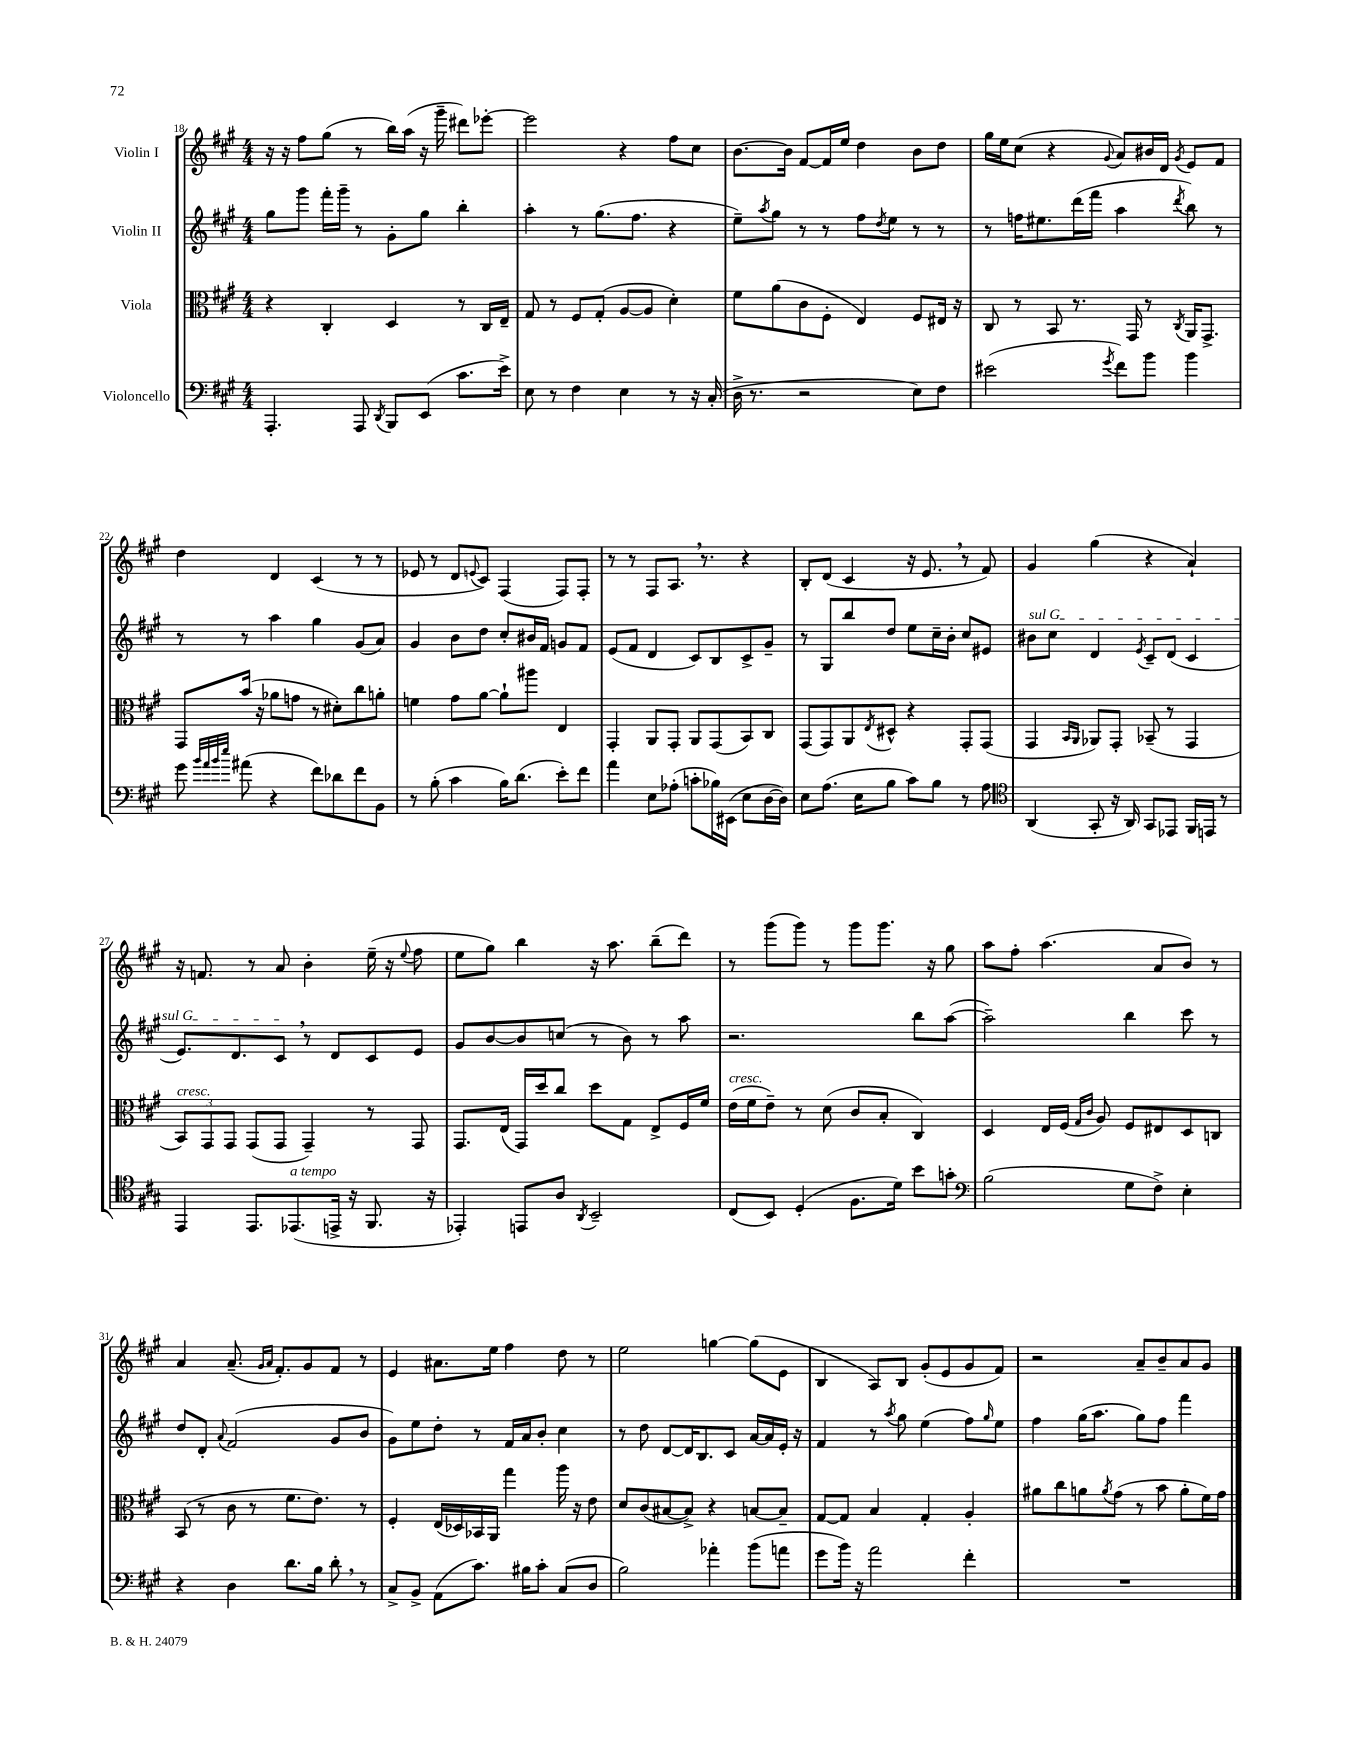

**kern	**kern	**kern	**kern
*staff4	*staff3	*staff2	*staff1
*clefF4	*clefC3	*clefG2	*clefG2
*k[f#c#g#]	*k[f#c#g#]	*k[f#c#g#]	*k[f#c#g#]
*M4/4	*M4/4	*M4/4	*M4/4
4.AAA'	4r	8gg#	16r
.	.	.	16r
.	.	8ggg#	8ff#
.	4C#'	16fff#'	(8gg#
.	.	16ggg#~	.
8AAA	.	8r	8r
8qDD	.	.	.
8BBB	4D	8g#'	16bb)
.	.	.	(16aa
(8EE	.	8gg#	16r
.	.	.	16ggg#~
8.c#	8r	4bb'	8ddd#)
.	16C#	.	[8eee-'
16e^)	16E~	.	.
=	=	=	=
8E	8G#	4aa'	2eee-]
8r	8r	.	.
4F#	8F#	8r	.
.	(8G#'	(8.gg#	.
4E	[8A	.	4r
.	.	8.ff#	.
.	8A]	.	.
8r	4d')	4r	8ff#
16r	.	.	8cc#
(16C#'	.	.	.
=	=	=	=
16D^	8f#	8ee~)	[8.b
8.r	.	.	.
.	.	8qaa	.
.	(8a	8gg#	.
.	.	.	16b]
2r	8c#	8r	[8f#
.	8F#'	8r	16f#]
.	.	.	16ee
.	4E)	8ff#	4dd
.	.	8qdd	.
.	.	8ee	.
8E)	8F#	8r	8b
8F#	16E#	8r	8dd
.	16r	.	.
=	=	=	=
(2e#	8C#	8r	16gg#
.	.	.	16ee
.	8r	16ff	(8cc#
.	.	8.ee#	.
.	8BB	.	4r
.	8.r	(16ddd	.
.	.	16fff#	.
8qg#	.	.	8qqg#
8f#)	.	4aa	8a)
.	16GG#	.	.
8b	8r	.	16b#
.	.	.	16d
.	8qC#	8qddd	8qg#
4b	16AA	8bb)	8e
.	8.GG#^	.	.
.	.	8r	8f#
=	=	=	=
8g#	8GG#	8r	4dd
32qqb	.	.	.
32qqa	.	.	.
32qqb	.	.	.
32qqee	.	.	.
(8a#	(16b	8r	.
.	16r	.	.
4r	8a-	4aa	4d
.	8g	.	.
8f#)	8r	4gg#	(4c#
8d-	8d#')	.	.
8f#	8cc#	(8g#	8r
8BB	8a'	8a)	8r
=	=	=	=
8r	4f	4g#	8e-
(8B'	.	.	8r
4c#	8g#	8b	8d
.	.	.	8qqe
.	[8a	8dd	8c#)
16B)	8a`]	8cc#'	(4F#
(8.d	.	.	.
.	8aa#	16b#	.
.	.	16f#	.
8e')	4E	8g	8F#)
8f#	.	8f#	8F#'
=	=	=	=
4a	4GG#'	(8e	8r
.	.	8f#	8r
8E	8AA	4d	8F#
(8A-'	8GG#'	.	8.A
8c'	8AA	8c#)	.
.	.	.	8.r
16B-)	(8GG#	8B	.
(16EE#	.	.	.
8E	8BB)	8c#^	4r
[16D	8C#	8g#~	.
16D])	.	.	.
=	=	=	=
8E	(8GG#	8r	8B'
(8.A	8GG#)	8G#	(8d
.	8AA	8bb	4c#
16E	.	.	.
.	8qE	.	.
8B	8D#^^	8dd	.
8c#)	4r	8ee	16r
.	.	.	8.e
8B	.	16cc#~	.
.	.	16b'	.
8r	8GG#'	8cc#	8r
8A	(8GG#	8e#	8f#)
=	=	=	=
*clefC4	*	*	*
(4AA	4GG#	8b#	4g#
.	.	8cc#	.
.	16qqBB	.	.
.	16qqAA	.	.
8GG#'	8AA-)	4d	(4gg#
16r	8GG#'	.	.
16AA)	.	.	.
.	.	8qe	.
8GG#	(8BB-~	8c#~	4r
8EE-	8r	(8d	.
16FF#	4GG#	4c#	4a`)
16EE	.	.	.
8r	.	.	.
=	=	=	=
4EE	12BB)	8.e)	16r
.	.	.	8.f
.	12GG#	.	.
.	12GG#	.	.
.	.	8.d	.
8.EE	(8GG#	.	8r
.	8GG#	8c#	8a
(8.EE-	.	.	.
.	4GG#~)	8r	4b'
16EE^	.	8d	.
16r	.	.	.
8.FF#	8r	8c#	(16ee~
.	.	.	16r
.	.	.	8qqee
.	8GG#	8e	8ff#
16r	.	.	.
=	=	=	=
4EE-')	8.GG#	8g#	8ee
.	.	[8b	8gg#)
.	(16E	.	.
8EE	16GG#)	8b]	4bb
.	16dd	.	.
8A	8cc#	(8cc	.
8qAA	.	.	.
2BB~	8dd	8r	16r
.	.	.	8.aa
.	8G#	8b)	.
.	8E^	8r	(8bb~
.	16F#	8aa	8ddd)
.	16f#	.	.
=	=	=	=
(8C#	(16e	2.r	8r
.	16f#	.	.
8BB)	8e~)	.	(8ggg#
(4D'	8r	.	8ggg#)
.	(8d	.	8r
8.F#	8c#	.	8ggg#
.	8B'	.	8.ggg#
16d)	.	.	.
8b	4C#)	8bb	.
.	.	.	16r
8g'	.	([8aa	8gg#
=	=	=	=
*clefF4	*	*	*
(2B	4D	2aa~])	8aa
.	.	.	8ff#'
.	16E	.	(4.aa
.	(16F#	.	.
.	16qqG#	.	.
.	16qqc#	.	.
.	8A)	.	.
8G#	8F#	4bb	.
8F#^)	8E#	.	8a
4E'	8D	8ccc#	8b)
.	8C	8r	8r
=	=	=	=
4r	(8BB	8dd	4a
.	8r	8d'	.
.	.	8qqa	.
4D	8c#	(2f#	(8.a~
.	8r	.	.
.	.	.	16qqg#
.	.	.	16qqa
.	.	.	8.f#')
8.d	8.f#	.	.
.	.	.	8g#
16B	8.e)	.	.
8d'	.	8g#	8f#
8r	8r	8b	8r
=	=	=	=
8C#^	4F#'	8g#)	4e
8BB^	.	8ee	.
(8AA	(16E	8dd'	8.a#
.	16D-)	.	.
8.c#)	16BB-	8r	.
.	16AA	.	16ee
.	4gg#	16f#	4ff#
16B#	.	16a	.
8c#'	.	8b'	.
(8C#	16aa	4cc#	8dd
.	16r	.	.
8D	8e	.	8r
=	=	=	=
2B)	8d	8r	2ee
.	(8c#	8dd	.
.	[8B#	[8d	.
.	8B#^])	16d]	.
.	.	8.B	.
4a-'	4r	.	[4gg
.	.	8c#	.
(8b	[8B	[16a	(8gg]
.	.	16a]	.
8a	8B~]	16e'	8e
.	.	16r	.
=	=	=	=
8g#	[8G#	4f#	4B
16b)	8G#]	.	.
16r	.	.	.
2a	4B	8r	8A)
.	.	8qaa	.
.	.	8gg#	8B
.	4G#'	(4ee	(8g#'
.	.	.	8e
4f#'	4A'	8ff#)	8g#
.	.	16qqgg#	.
.	.	8ee	8f#)
=	=	=	=
1r	8a#	4ff#	2r
.	8cc#	.	.
.	8a	(16gg#	.
.	.	8.aa	.
.	8qa	.	.
.	(8g#	.	.
.	8r	8gg#)	8a~
.	8b	8ff#	8b~
.	8a'	4fff#	8a
.	16f#)	.	8g#
.	16g#	.	.
==	==	==	==
*-	*-	*-	*-
